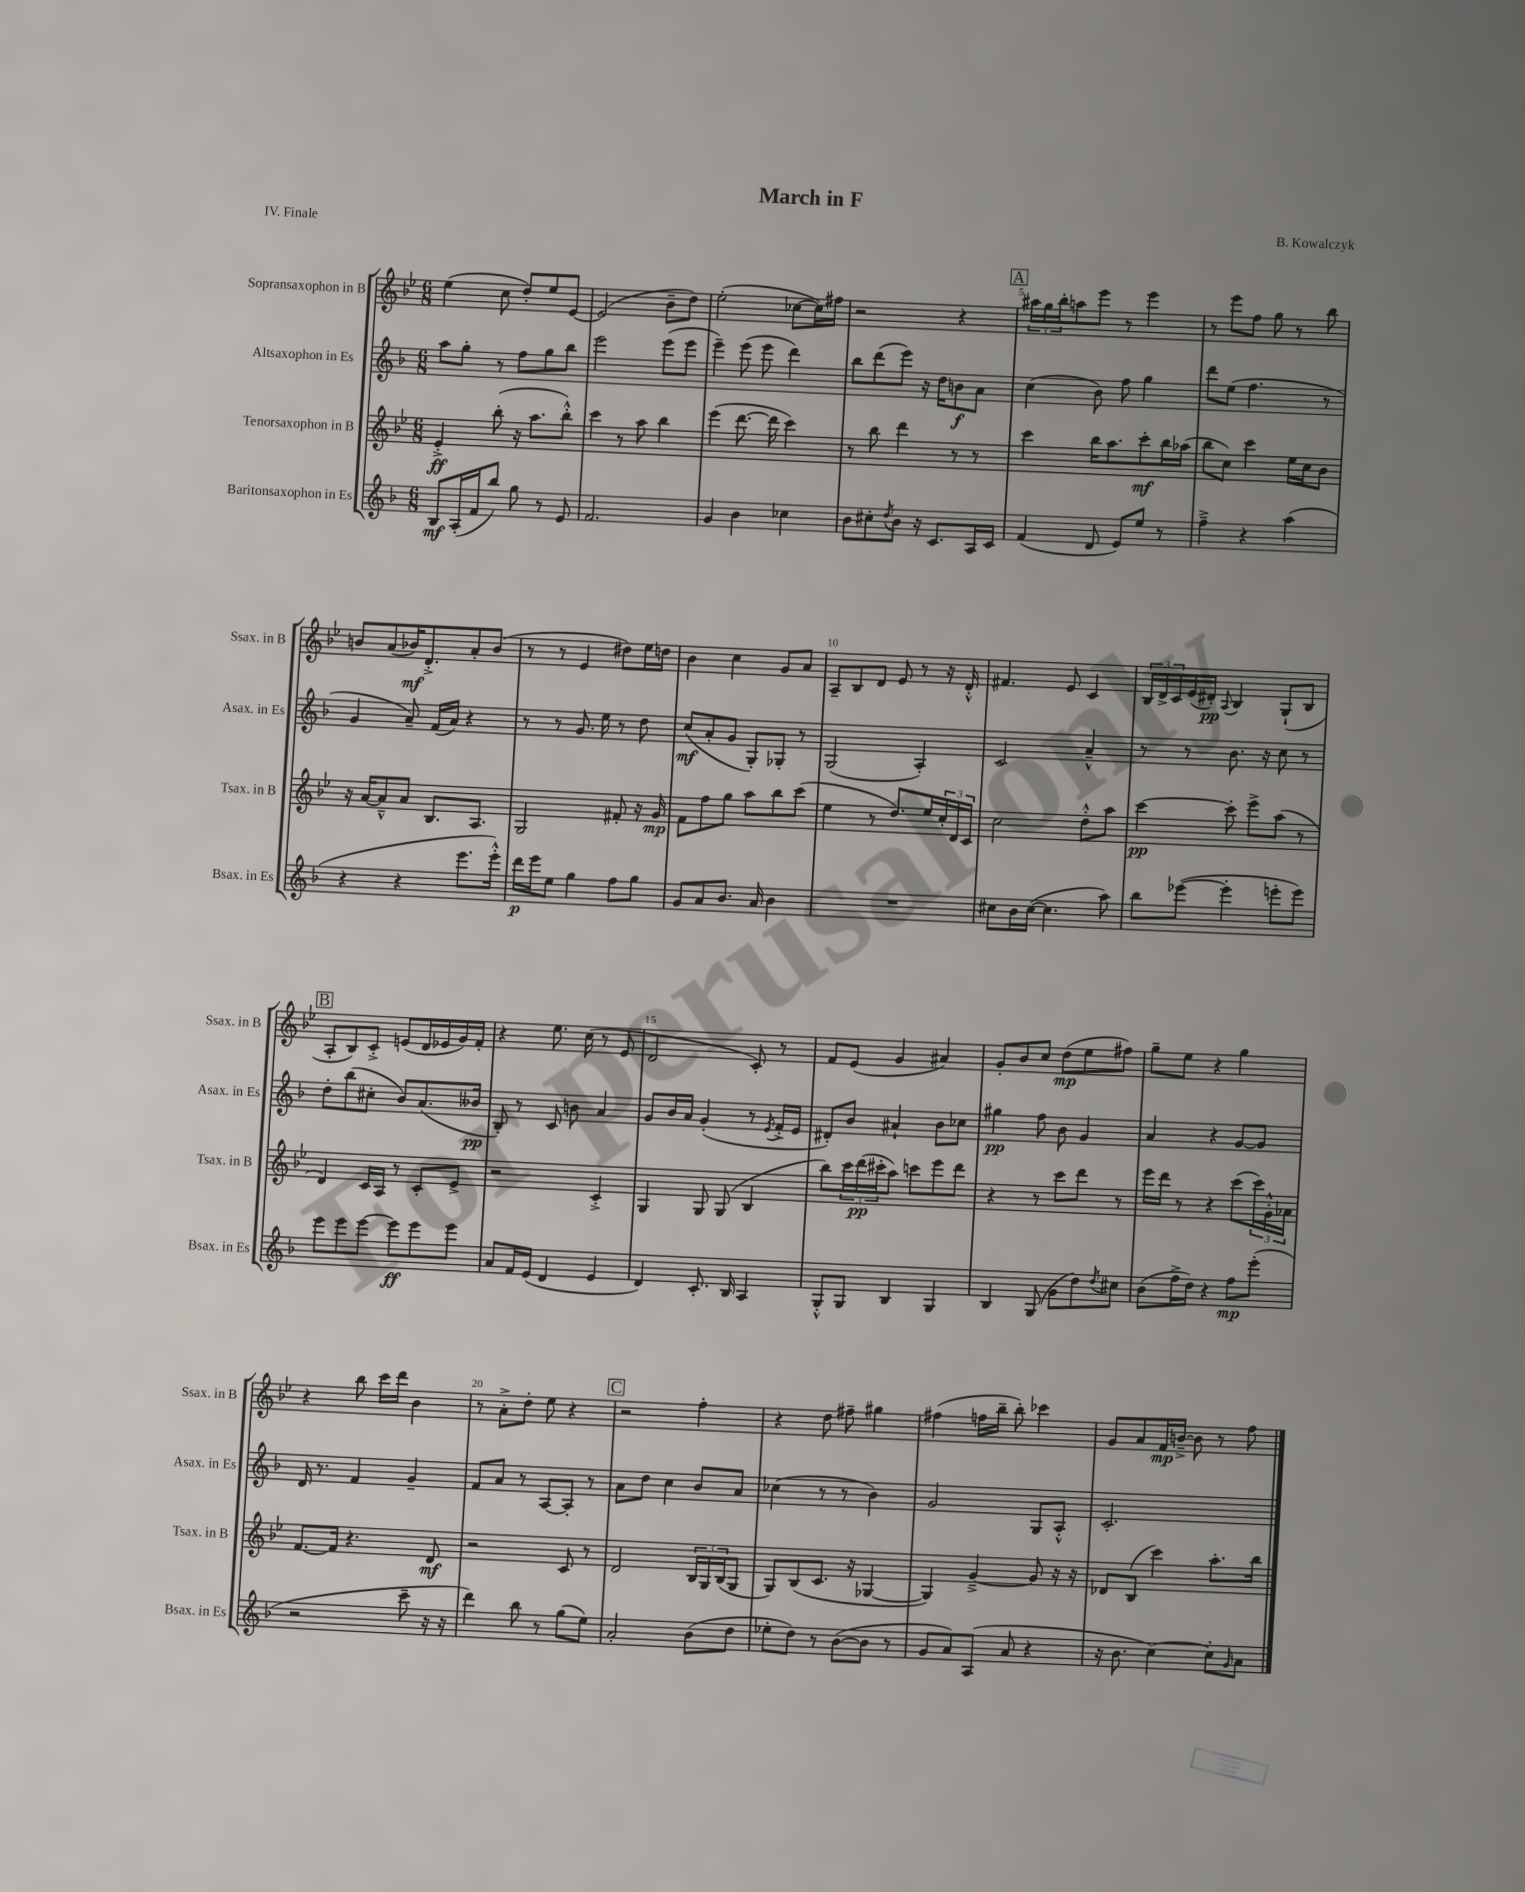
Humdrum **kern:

**kern	**kern	**kern	**kern
*staff4	*staff3	*staff2	*staff1
*clefG2	*clefG2	*clefG2	*clefG2
*k[b-]	*k[b-e-]	*k[b-]	*k[b-e-]
*M6/8	*M6/8	*M6/8	*M6/8
8B-	4e-'^	8aa	(4ee-
(16A'	.	8gg'	.
16f	.	.	.
8bb-)	(8bb-'	8r	8cc
8gg	16r	8ff	8dd')
.	8.aa	.	.
8r	.	8gg	8ee-
8e	8bb-'^^)	8bb-	[8e-
=	=	=	=
2.f	4ccc	2eee	(2e-]
.	8r	.	.
.	8aa	.	.
.	4bb-	(8eee	8b-~
.	.	8eee	8dd)
=	=	=	=
4g	(4eee-	4eee~)	(2ee-'
4b-	[8.ddd	(8eee	.
.	.	8eee	.
.	16ddd]	.	.
4cc-	4ccc)	4ddd)	[8cc-
.	.	.	16cc-])
.	.	.	16ff#
=	=	=	=
8b-	8r	8bb-	2r
8cc#'	8bb-	(8ddd	.
8qdd	.	.	.
8b-	4ddd	8eee)	.
16r	.	16r	.
8.c	.	16dd	.
.	8r	8b	4r
16A	8r	8a	.
16c	.	.	.
=	=	=	=
(4f	4ccc	(4cc	24aa#
.	.	.	24gg
.	.	.	24bb-'
.	.	.	8aa
8d	16bb-	8b-)	8eee-
.	8.aa	.	.
8e)	.	8ff	8r
8ee	8ccc'	4gg	4eee-
8r	16bb-	.	.
.	(16aa-	.	.
=	=	=	=
4ff~^	8bb-	8ddd	8r
.	8cc)	(8ee	8eee-
4r	4ccc	4.ff	8ff
.	.	.	8gg
(4aa	16ee-	.	8r
.	16cc	.	.
.	8b-	8r	8bb-
=	=	=	=
4r	16r	4g	8b
.	[16a	.	.
.	8a~^^]	.	(8a
4r	8a	8a~)	16b-)
.	.	.	8.d'^
.	8.B-	(16f	.
.	.	16a)	.
8.eee	.	4r	8a'
.	8.A	.	.
.	.	.	(8b-
16eee'^^)	.	.	.
=	=	=	=
16ddd	2G	8r	8r
16eee	.	.	.
8ee	.	8r	8r
4gg	.	8.g	4e-
.	.	16ee	.
8ff	8f#'	8r	8dd#)
8gg	16r	8dd	16ee-
.	16g	.	16dd
=	=	=	=
8g	8f	(8cc	4b-
8a	8ff	8a'	.
8.b-	8gg	8g	4cc
.	8aa	8G')	.
16a	.	.	.
4b-	8bb-	8G-'	8g
.	(8ccc	8r	8a
=	=	=	=
2.r	4ee-	(2G	8A~
.	.	.	8B-
.	8r	.	8d
.	8.dd)	.	8e-
.	.	4A')	8r
.	16ee-	.	.
.	24cc'	.	16r
.	24d	.	.
.	.	.	16d'^^
.	24c	.	.
=	=	=	=
8cc#	2cc	2c	4.f#
16b-	.	.	.
([16cc#	.	.	.
4.cc#]	.	.	.
.	.	.	8e-
.	8dd'^^	4a~^^	4c
8aa)	8aa	.	.
=	=	=	=
8bb-	[4ccc	8r	24B-
.	.	.	24d^
.	.	.	24c
([8eee-	.	8r	(16e-
.	.	.	16d#')
.	.	.	8qqA
4eee-']	8ccc']	8.b-	4B-
.	8eee-^	.	.
.	.	16r	.
8eee'	(8aa	8cc	(8G`
8eee)	8r	8r	8B-
=	=	=	=
8eee	4d)	8dd'	8A'
8eee	.	(8bb-	8B-)
[8eee	16c	8cc#'	8c'^
.	16A	.	.
8eee]	8r	8b-)	(8e
8eee	8c'	(8.a	16d
.	.	.	16e-
8eee	8e-^	.	16g)
.	.	16b--	16f'
=	=	=	=
8a	2r	8B-')	4r
16f	.	8r	.
(16e	.	.	.
4d	.	8c	8.ee-
.	.	8b	.
.	.	.	(16cc
4e	4c'^	4a	8r
.	.	.	8e-
=	=	=	=
4d)	4G	8g	2d
.	.	16b-	.
.	.	16a	.
8.c'	8G	(4g'	.
.	(8G	.	.
16B-	.	.	.
4A	4B-	8r	8c')
.	.	8qe	.
.	.	16f'^	8r
.	.	16e	.
=	=	=	=
8G'^^	8bb-)	8d#')	8f
8G	24ccc	8b-	(8e-
.	(24ddd	.	.
.	24ccc#'	.	.
4B-	8aa)	4a#`	4g
.	8ccc	.	.
4G	8eee-	8b-	4a#)
.	8ddd	8cc-	.
=	=	=	=
4B-	4r	4gg#	8g'
.	.	.	8b-
(8G	8r	8ff	8cc
8g	8ccc	8b-	(8dd
8dd)	8ddd	4g	8ee-
8qdd	.	.	.
8cc#	8r	.	8ff#)
=	=	=	=
(8b-	16eee-	4a	8gg~
.	16ddd	.	.
16ff^	8r	.	8ee-
16dd)	.	.	.
4r	4r	4r	4r
8ff	(8ccc	[8g	4gg
(8eee'	24ccc)	8g]	.
.	24g'^^	.	.
.	24a-	.	.
=	=	=	=
2r	[8.f	16d	4r
.	.	8.r	.
.	16f]	.	.
.	4.r	4f	8bb-
.	.	.	16ccc
.	.	.	16ddd
8ccc~	.	4g~	4b-
16r	8d	.	.
16r	.	.	.
=	=	=	=
4ddd)	2r	8f	8r
.	.	8a	8a'^
8bb-	.	8r	8dd'
8r	.	[8A	8ee-
(8gg	8c	8A']	4r
8ee)	8r	8r	.
=	=	=	=
2a'	2d	8a	2r
.	.	8dd	.
.	.	4cc	.
(8b-	24B-	8b-	4ff'
.	24G	.	.
.	(24B-	.	.
8dd	8G	8a	.
=	=	=	=
8ee-'	8G)	(4cc-	4r
8dd)	(8B-	.	.
8r	8.c	8r	8dd
([8b-	.	8r	8ff#~
.	16r	.	.
8b-]	[4G-	4b-)	4gg#
8r	.	.	.
=	=	=	=
8g	4G-])	2g	(4ff#
8a)	.	.	.
(8A	[4g~^	.	16ff
.	.	.	16bb-~
8a	.	.	8bb-')
4r	8g]	8G	4ccc-
.	16r	8A'^^	.
.	16r	.	.
=	=	=	=
16r	8d-	2.c'	8g
8.b-	.	.	.
.	(8B-	.	8a
[4cc)	4ccc)	.	16f
.	.	.	[16b~^
.	.	.	8b]
8cc']	8.aa'	.	8r
16qqg	.	.	.
8a	.	.	8ff
.	16bb-	.	.
==	==	==	==
*-	*-	*-	*-
